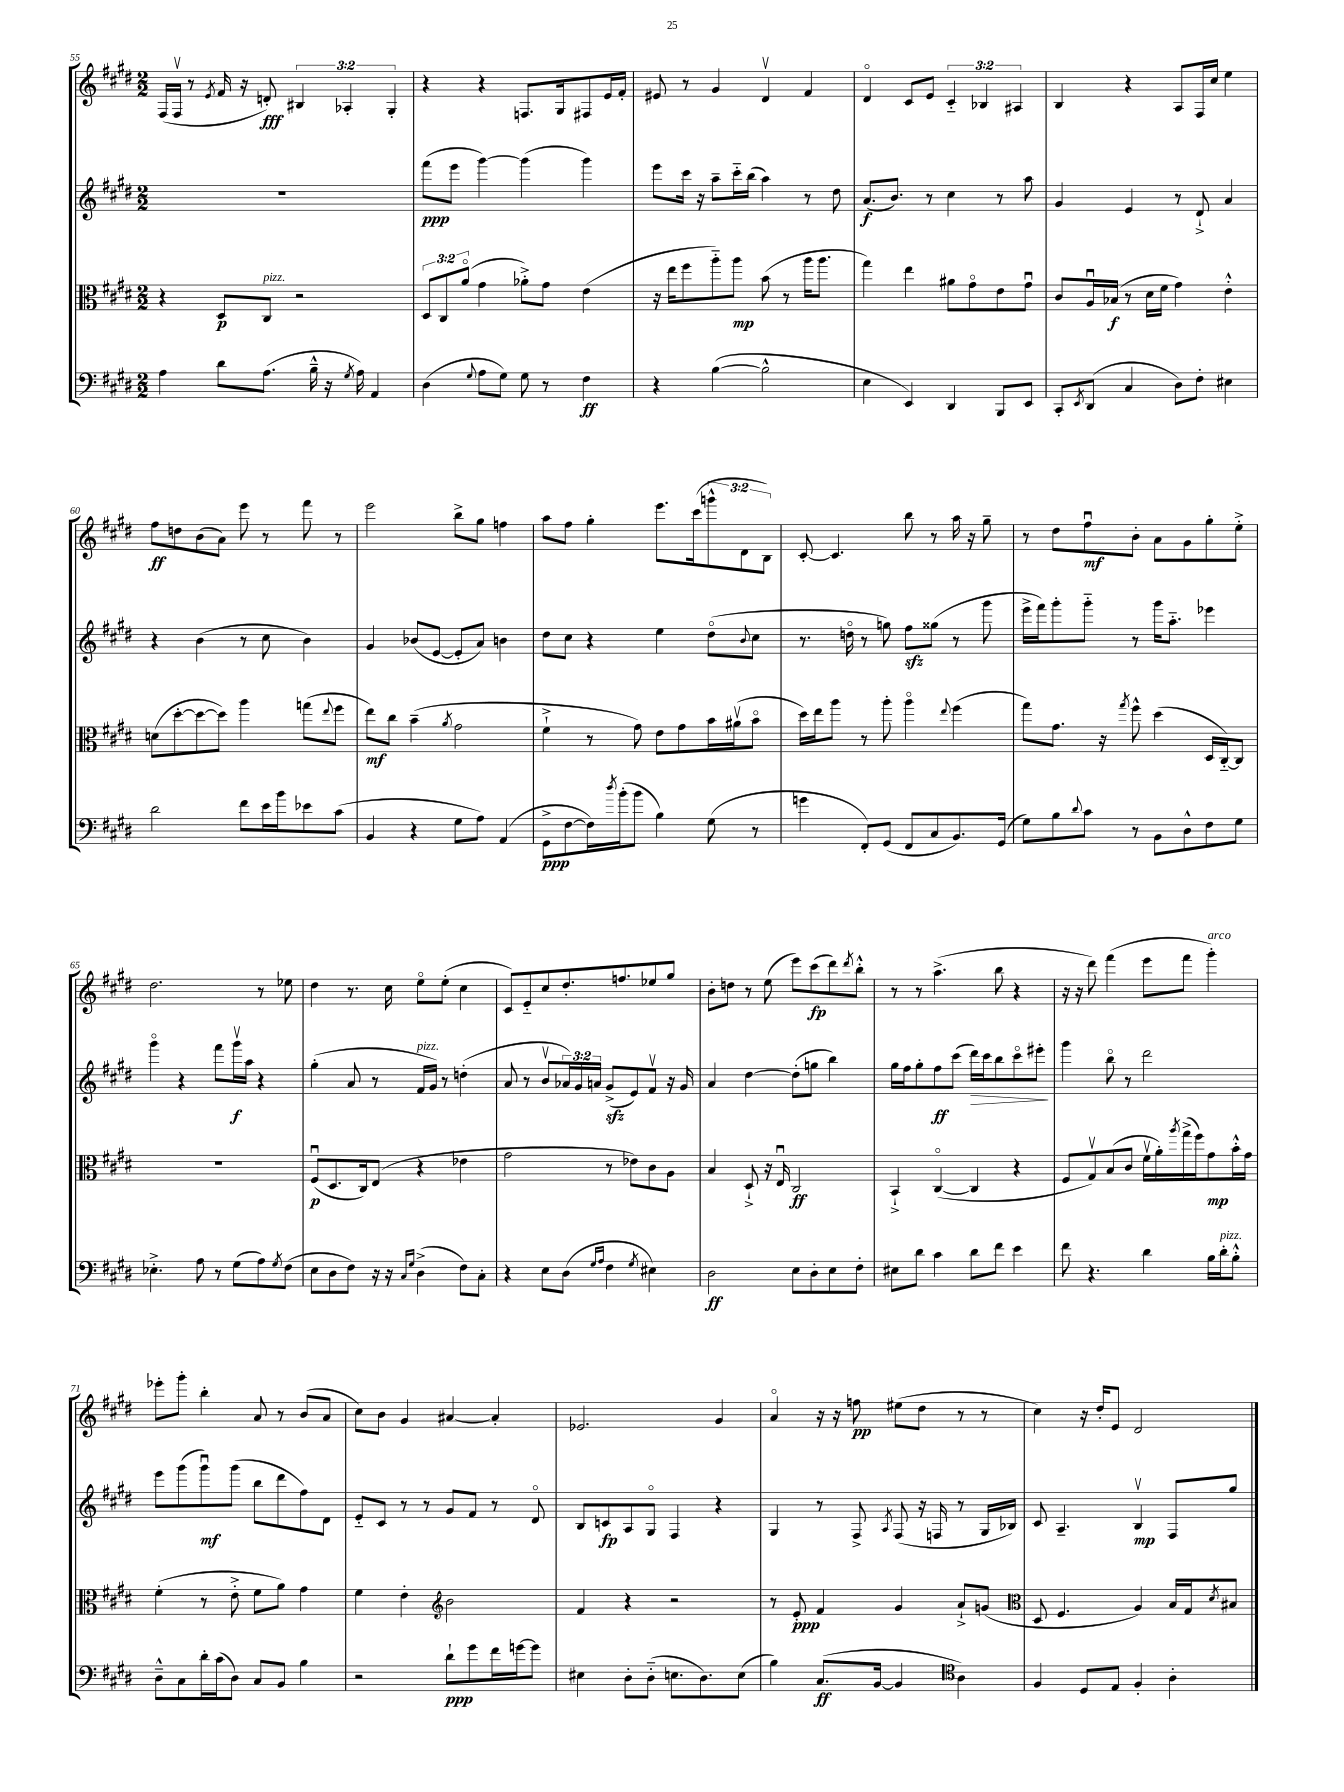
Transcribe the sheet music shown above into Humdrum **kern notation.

**kern	**kern	**kern	**kern
*staff4	*staff3	*staff2	*staff1
*clefF4	*clefC3	*clefG2	*clefG2
*k[f#c#g#d#]	*k[f#c#g#d#]	*k[f#c#g#d#]	*k[f#c#g#d#]
*M2/2	*M2/2	*M2/2	*M2/2
4A\	4r	1r	(16F#/LL
.	.	.	16F#v/JJ
.	.	.	8r
.	.	.	8qe/
8d#\L	8D#/L	.	16f#/
.	.	.	16r
(8.A\J	8C#/J	.	8d'/)
.	2r	.	6B#/
16B~^^\	.	.	.
16r	.	.	.
.	.	.	6A-'/
8qG#/	.	.	.
16A\)	.	.	.
4AA/	.	.	.
.	.	.	6G#'/
=	=	=	=
(4D#\	12D#/L	(8fff#\L	4r
.	12C#/	.	.
.	.	8eee\J	.
.	(12ao/J	.	.
8qqG#/	.	.	.
8A\L	4g#\	[4ggg#\)	4r
8G#\J)	.	.	.
8G#\	8a-'^\L)	(4ggg#\]	8.F/L
8r	8g#\J	.	.
.	.	.	16G#/k
4F#\	(4e\	4ggg#\)	8F#/
.	.	.	16e/L
.	.	.	16f#'/JJ
=	=	=	=
4r	16r	8eee\L	8e#/
.	16ee\LK	.	.
.	8ff#\	16ccc#\Jk	8r
.	.	16r	.
([4B\	8aa'~\)	8aa~\L	4g#/
.	8aa\J	16ccc#'~\L	.
.	.	(16bb\JJ	.
2B^^\]	(8b\	4aa\)	4d#v/
.	8r	.	.
.	16aa\LK	8r	4f#/
.	8.aa\J	.	.
.	.	8dd#\	.
=	=	=	=
4E\	4gg#\)	(8.a/L	4d#o/
.	.	8.b/J)	.
4EE/)	4ee\	.	8c#/L
.	.	8r	8e/J
4DD#/	8a#\L	4cc#\	6c#'~/
.	8g#o\	.	.
.	.	.	6B-/
8BBB/L	8e\	8r	.
.	.	.	6A#/
8EE/J	8g#u\J	8aa\	.
=	=	=	=
8CC#'/L	8c#/L	4g#/	4B/
8qEE/	.	.	.
(8DD#/J	16Au/L	.	.
.	(16B-/JJ	.	.
4C#/	8r	4e/	4r
.	16d#\LL	.	.
.	16f#\JJ	.	.
8D#\L)	4g#\)	8r	8A/L
8F#'\J	.	8d#`^/	16F#/L
.	.	.	16cc#/JJ
4E#\	4e'^^\	4a/	4ee\
=	=	=	=
2d#\	(8d\L	4r	8ff#\L
.	[8dd#'\	.	8dd\
.	8dd#\_	(4b\	(8b\
.	8dd#\]J)	.	8a\J)
8f#\L	4aa\	8r	8eee\
16e\L	.	8cc#\	8r
16b\J	.	.	.
8e-\	(8gg\L	4b\)	8fff#\
.	8qqee/	.	.
(8c#\J	8ff#\J	.	8r
=	=	=	=
4BB/	8ee\L)	4g#/	2eee\
.	8cc#\J	.	.
4r	(4b~\	(8b-/L	.
.	.	[8e/J	.
.	8qa/	.	.
8G#\L	2g#\	8e'/]L	8bb^\L
8A\J)	.	8a/J)	8gg#\J
(4AA/	.	4b\	4ff\
=	=	=	=
8GG#^\L	4f#`^\	8dd#\L	8aa\L
[8F#\	.	8cc#\J	8ff#\J
16F#\]L)	8r	4r	4gg#'\
8qdd#/	.	.	.
(16b'\J	.	.	.
8b\J	8g#\)	.	.
4B\)	8e\L	4ee\	8.eee\L
.	8g#\	.	.
.	.	.	(16ccc#\k
(8G#\	16b\L	(8dd#o\L	12ggg^^\
.	(16a#v\J	.	.
.	.	.	12d#\
.	.	8qqb/	.
8r	8bo\J	8cc#\J	.
.	.	.	12B\J)
=	=	=	=
4g\	16dd#\LL)	8.r	[8c#'/
.	16ee\J	.	.
.	8aa\J	.	4.c#/]
.	.	16ddo\	.
8FF#'/L)	8r	8r	.
(8GG#/J	8aa'\	8gg\)	.
8FF#/L	4aao\	8ff#\L	8bb\
8C#/	.	(8gg##\J	8r
.	8qqee/	.	.
8.BB/)	(4ff#\	8r	16aa\
.	.	.	16r
.	.	8ggg#\	8gg#~\
(16GG#/Jk	.	.	.
=	=	=	=
8G#\L)	8gg#\L)	16eee^\LL	8r
.	.	16fff#\J)	.
8B\	8.g#\J	8ggg#'\	8dd#\L
8qqd#/	.	.	.
8c#\J	.	8ggg#'~\J	8ff#u\
.	16r	.	.
.	8qgg#/	.	.
8r	8ff#^^\	8r	8b'\J
8BB\L	(4dd#\	16ggg#\LK	8a\L
.	.	8.aa'~\J	.
8D#^^\	.	.	8g#\
8F#\	16D#/LL	4eee-\	8gg#'\
.	[16C#'~/J)	.	.
8G#\J	8C#/]J	.	8ee'^\J
=	=	=	=
4.E-'^\	1r	4ggg#o\	2.dd#\
.	.	4r	.
8A\	.	.	.
8r	.	8fff#\L	.
(8G#\L	.	16ggg#v\L	.
.	.	16aa\JJ	.
8A\)	.	4r	8r
8qG#/	.	.	.
(8F#\J	.	.	8ee-\
=	=	=	=
8E\L	(8F#u/L	(4gg#'\	4dd#\
8D#\	8.D#/	.	.
8F#\J)	.	8a/	8.r
.	16C#/k)	.	.
16r	(8E/J	8r	.
16r	.	.	16cc#\
16qqC#/LL	.	.	.
16qqG#/JJ	.	.	.
(4D#^\	4r	16f#/LL	8eeo\L
.	.	16g#/JJ)	.
.	.	8r	(8ee'\J
8F#\L)	4e-\	(4dd'\	4cc#\
8C#'\J	.	.	.
=	=	=	=
4r	2g#\	8a/	8c#/L)
.	.	8r	8e'~/
8E\L	.	8bv/L	8cc#/
(8D#\J	.	24a-/L)	8.dd#'/
.	.	24g#/	.
.	.	24a/JJ	.
16qqG#/LL	.	.	.
16qqA/JJ	.	.	.
4F#\	8r	(8g#^/L	.
.	.	.	8.ff/
.	8e-\L)	8e/)	.
8qG#/	.	.	.
4E#\)	8c#\	8f#v/J	8ee-/
.	8A\J	16r	8gg#/J
.	.	16g#/	.
=	=	=	=
2D#\	4B/	4a/	8b'\L
.	.	.	8dd\J
.	8D#`^/	[4dd#\	8r
.	16r	.	(8ee\
.	16Eu/	.	.
8E\L	2C#/	(8dd#'\]L	8eee\L)
8D#'\	.	8gg\J	(8ccc#\
8E\	.	4bb\)	8ddd#\)
.	.	.	8qddd#/
8F#'\J	.	.	8bb'^^\J
=	=	=	=
8E#\L	4BB`^/	16gg#\LL	8r
.	.	16ff#\J	.
8d#\J	.	8gg#'\	8r
4c#\	([4C#o/	8ff#\	(4.aa^\
.	.	(8ccc#\J	.
8d#\L	4C#/]	16ddd#\LL)	.
.	.	16ccc#\J	.
8f#\J	.	8bb\	8bb\
4e\	4r	8ccc#o\	4r
.	.	8eee#'\J	.
=	=	=	=
8f#\	8F#/L	4ggg#\	16r
.	.	.	16r
4.r	8G#v/)	.	8ddd#\)
.	(8B/	8bbo\	(4fff#\
.	8c#/J	8r	.
4d#\	16f#v\LL	2ddd#\	8eee\L
.	16a'\)	.	.
.	8qaa/	.	.
.	(16gg#^\	.	8fff#\J
.	16ff#\J)	.	.
16B\LL	8g#\	.	4ggg#'\)
16d#'\J	.	.	.
8B'^^\J	16b'^^\L	.	.
.	16g#\JJ	.	.
=	=	=	=
8D#~^^\L	(4f#'\	8eee\L	8eee-'\L
8C#\	.	(8ggg#\	8ggg#'\J
16d#'\L	8r	8ggg#u\)	4bb'\
(16c#\J	.	.	.
8D#\J)	8e'^\	(8ggg#\J	.
8C#/L	8f#\L	8bb\L	8a/
8BB/J	8a\J)	8ddd#\	8r
4B\	4g#\	8ff#\)	(8b/L
.	.	8d#\J	8a/J
=	=	=	=
2r	4f#\	8e'~/L	8cc#\L)
.	.	8c#/J	8b\J
.	4e'\	8r	4g#/
.	.	8r	.
*	*clefG2	*	*
8d#`\L	2b\	8g#/L	[4a#/
8g#\	.	8f#/J	.
16f#\L	.	8r	4a#'/]
[16g\J	.	.	.
8g\]J	.	8d#o/	.
=	=	=	=
4E#\	4f#/	8B/L	2.e-/
.	.	8c/	.
8D#'\L	4r	8A/	.
(8D#'~\J	.	8G#o/J	.
8.E\L	2r	4F#/	.
8.D#\)	.	.	.
.	.	4r	4g#/
(8E\J	.	.	.
=	=	=	=
4B\)	8r	4G#/	4ao/
.	8e'/	.	.
(8.C#/L	4f#/	8r	16r
.	.	.	16r
.	.	8F#^/	8ff\
[16BB/Jk	.	.	.
.	.	8qA/	.
4BB/]	4g#/	(8F#/	(8ee#\L
.	.	16r	8dd#\J
.	.	16F/	.
*clefC4	*	*	*
4A\)	8a`^/L	8r	8r
.	(8g/J	16G#/LL	8r
.	.	16B-/JJ)	.
=	=	=	=
*	*clefC3	*	*
4F#/	8D#/	8c#/	4cc#\)
.	4.F#/	4.A~/	.
8D#/L	.	.	16r
.	.	.	16dd#'/LK
8E/J	.	.	8e/J
4F#'/	4A/)	4Bv/	2d#/
4A'\	16B/LL	8F#/L	.
.	16G#/J	.	.
.	8qd#/	.	.
.	8B#/J	8gg#/J	.
==	==	==	==
*-	*-	*-	*-
